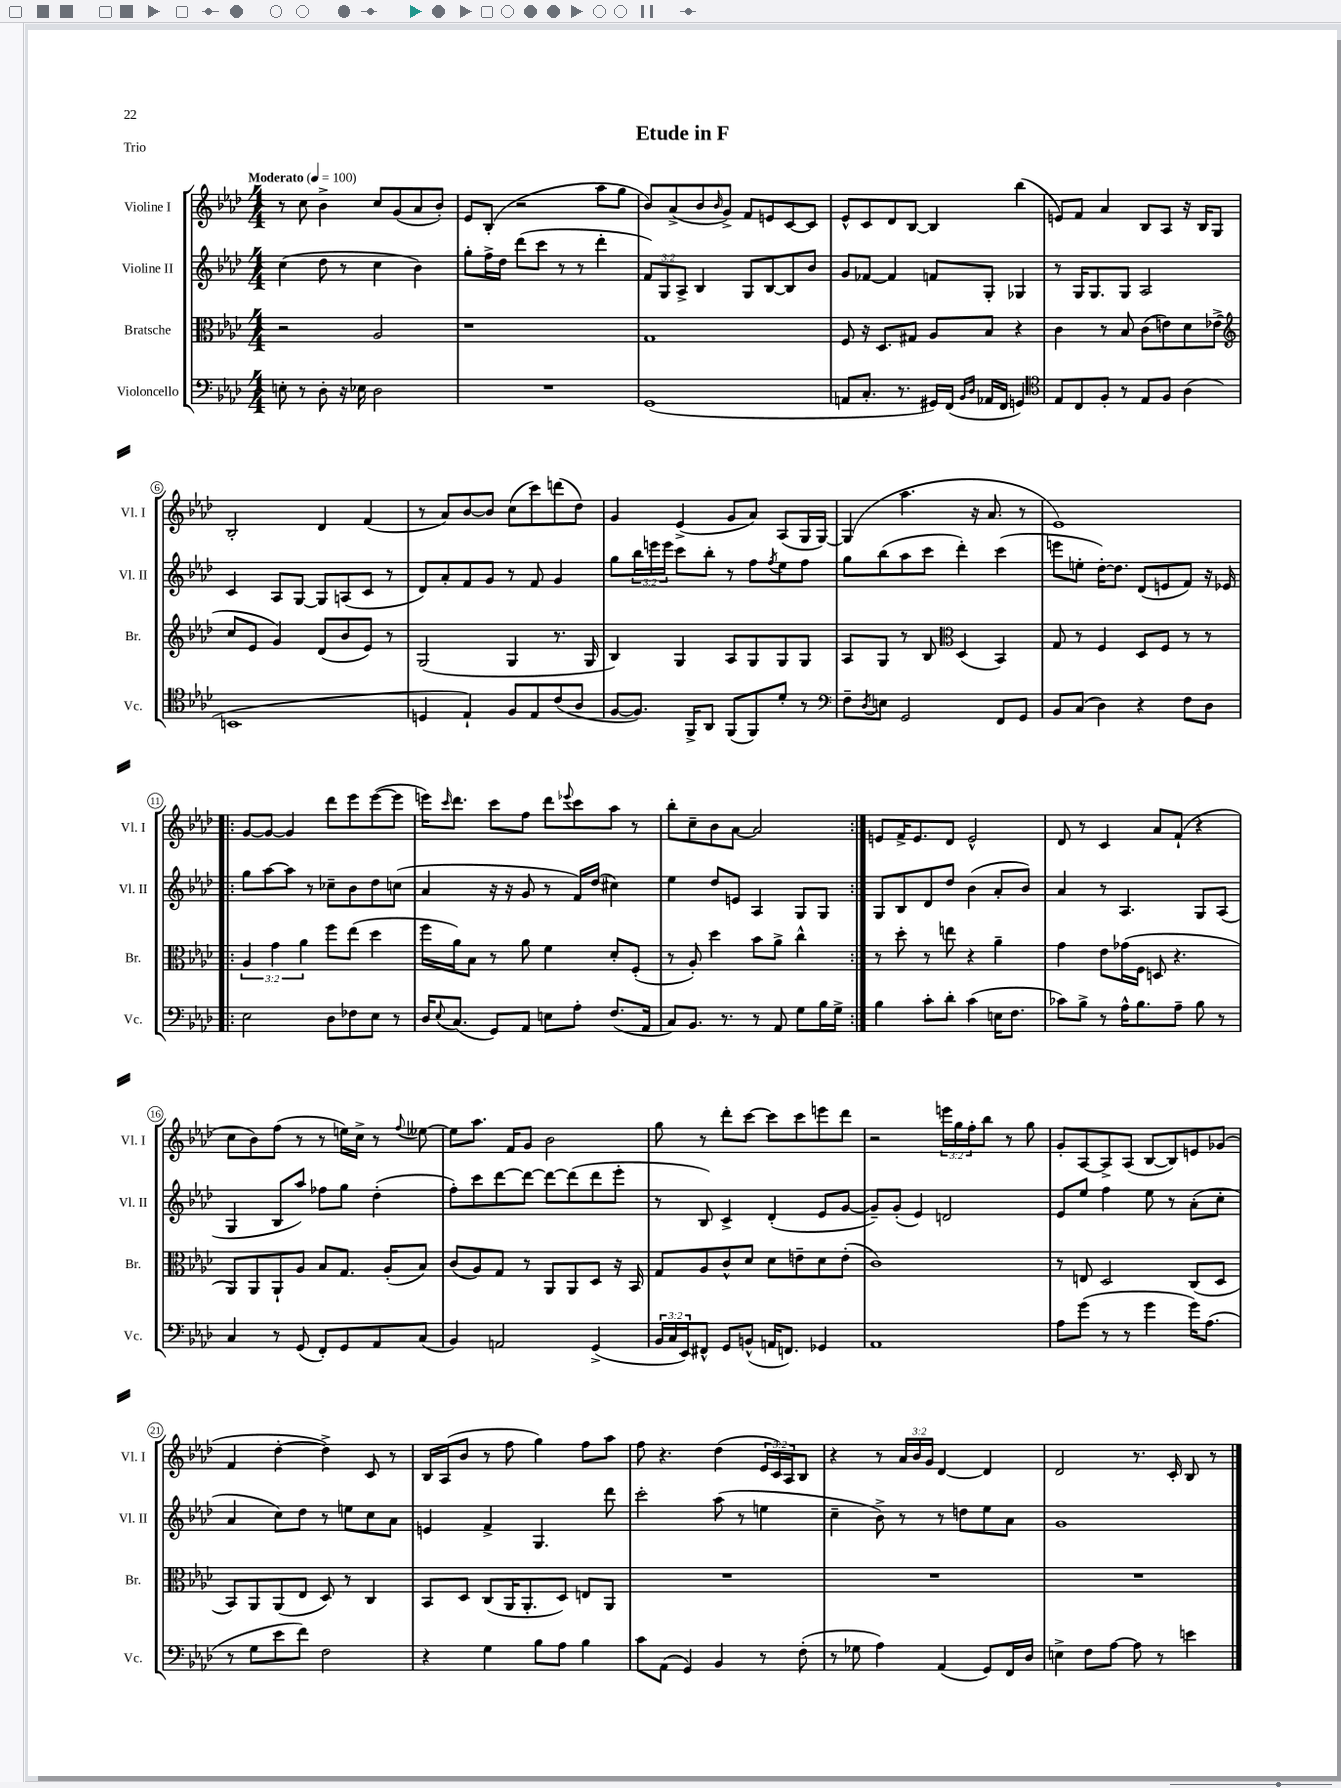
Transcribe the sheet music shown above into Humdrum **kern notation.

**kern	**kern	**kern	**kern
*staff4	*staff3	*staff2	*staff1
*clefF4	*clefC3	*clefG2	*clefG2
*k[b-e-a-d-]	*k[b-e-a-d-]	*k[b-e-a-d-]	*k[b-e-a-d-]
*M4/4	*M4/4	*M4/4	*M4/4
*MM100	*MM100	*MM100	*MM100
8E'	2r	(4cc	8r
8r	.	.	8cc
8D-'	.	8dd-	4b-^
16r	.	8r	.
16E-	.	.	.
2D-	2A-	4cc	8cc
.	.	.	(8g
.	.	4b-)	8a-
.	.	.	8b-')
=	=	=	=
1r	1r	8gg'	8e-
.	.	16ff^	(8B-'
.	.	16dd-	.
.	.	(8ddd-	2r
.	.	8ccc	.
.	.	8r	.
.	.	8r	.
.	.	4ddd-'	8aa-
.	.	.	8gg
=	=	=	=
(1GG	1G	12f)	8b-)
.	.	12G	.
.	.	.	(8a-^
.	.	12A-^	.
.	.	4B-	8b-
.	.	.	16qqb-
.	.	.	8g^)
.	.	8G	8f
.	.	[8B-	8e
.	.	8B-]	[8c
.	.	8b-	8c]
=	=	=	=
8AA	8F	8g	8e-^^
8.C'	16r	[8f-	8c
.	8.D-	.	.
.	.	4f-]	8d-
8.r	.	.	.
.	8G#	.	[8B-
16GG#)	8A-	8f	4B-]
(16FF	.	.	.
16qqBB-	.	.	.
16qqD-	.	.	.
16AA-	8B-	8G'	.
16FF	.	.	.
4GG)	4r	4G-	(4bb-
=	=	=	=
*clefC4	*	*	*
8E-	4c	8r	8e)
8C	.	16G	8f
.	.	8.G	.
8F'	8r	.	4a-
8r	8B-	8G	.
8E-	(8c	2A-	8B-
8F	8e)	.	8A-
(4A-	8d-	.	16r
.	.	.	16B-
.	(8e-^	.	8G
=	=	=	=
*	*clefG2	*	*
1BB	8cc	4c	2B-'
.	8e-	.	.
.	4g)	8A-	.
.	.	[8G	.
.	(8d-	8G]	4d-
.	8b-	(8A	.
.	8e-)	8c	(4f
.	8r	8r	.
=	=	=	=
4D	(2G	8d-)	8r
.	.	8a-'	8a-)
4E-`)	.	8f	[8b-
.	.	8g	8b-]
8F	4G	8r	(8cc
8E-	.	8f	8ccc)
(8c	8.r	4g	(8ddd
8A-	.	.	8dd-)
.	16G	.	.
=	=	=	=
[8F	4B-)	8gg	4g
8.F])	.	24bb-	.
.	.	24eee	.
.	.	24eee	.
.	4G	8ccc	(4e-^
16FF^	.	.	.
8AA-	.	8bb-'	.
(8FF	8A-	8r	8g
8FF)	8G	8ff	8a-)
.	.	8qff	.
8d-'	8G	8ee-	(8A-
8r	8G	8ff	16G
.	.	.	[16G)
=	=	=	=
*clefF4	*	*	*
8F~	8A-	8gg	(4G]
8qD-	.	.	.
8E	8G	(8bb-	.
2GG	8r	8aa-	4.aa-
.	8B-	8ccc	.
*	*clefC3	*	*
.	(4D-	4ddd-')	.
.	.	.	16r
.	.	.	8.a-
8FF	4BB-)	(4ccc	.
8GG	.	.	8r
=	=	=	=
8BB-	8G	8eee	1e-)
(8C	8r	8ee'	.
4D-)	4F	[16dd-')	.
.	.	8.dd-]	.
4r	8D-	(8d-	.
.	8F	8e	.
8F	8r	8f)	.
8D-	8r	16r	.
.	.	16e-	.
=!|:	=!|:	=!|:	=!|:
2E-	6A-	8gg	[8g
.	.	[8aa-	8g_
.	6g	.	.
.	.	8aa-]	4g]
.	6a-	.	.
.	.	8r	.
8D-	8ff	8cc-~	8ddd-
8F-	(8ee-	8b-	8eee-
8E-	4dd-	8dd-	([8eee-
8r	.	(8cc	8eee-]
=	=	=	=
16D-	16ff	4a-	16eee)
8qqE-	.	.	16qqccc
(8.C	16a-)	.	8.ddd-
.	8B-	.	.
8GG)	8r	16r	8ccc
.	.	16r	.
8AA-	8a-	8g	8ff
8E	4f	8r	8ddd-
.	.	.	8qqeee-
8A-'	.	16f)	8ccc
.	.	(16dd-	.
(8.F	8d-'	4cc#)	8aa-
.	(8F'	.	8r
16AA-	.	.	.
=	=	=	=
8C)	8r	4ee-	8bb-'
8.BB-	8A-')	.	8cc~
.	4dd-	8dd-	8b-
8.r	.	.	.
.	.	8e	[8a-
8r	8b-	4A-	2a-]
8AA-	8a-^	.	.
8G	4cc^^	8G	.
16B-	.	8G	.
16G^	.	.	.
=:|!	=:|!	=:|!	=:|!
4B-	8r	8G	8e
.	8dd-'	8B-	16f^
.	.	.	8.e
8c'	8r	8d-	.
8d-'	8ee	8dd-	8d-
(4c	4r	(4b-	2e^^
16E	4a-~	8a-'	.
8.F	.	.	.
.	.	8b-)	.
=	=	=	=
8c-)	4g	4a-	8d-
8B-^	.	.	8r
8r	8e-	8r	4c
16A-^^	(16g-	4.A-	.
8.B-	16F	.	.
.	8D	.	8a-
8A-~	4.r	.	(8f`
8B-	.	8G	4r
8r	.	(8A-	.
=	=	=	=
4C	8AA-)	4G	8cc
.	8AA-	.	8b-)
8r	8AA-`	8B-	(8ff
(8GG	8A-	8aa-)	8r
8FF')	8B-	8ff-	8r
8GG	8.G	8gg	16ee)
.	.	.	16cc^
8AA-	.	(4dd-'	8r
.	(16A-'	.	.
.	.	.	8qqff
(8C	8B-)	.	[8ee--
=	=	=	=
4BB-)	(8c	8ff')	8ee--]
.	8A-)	8ccc	8.aa-
2AA	8G	[8ddd-	.
.	.	.	16f
.	8r	8ddd-_	8g
.	8AA-	8ddd-_	2b-
.	8AA-	(8ddd-]	.
(4GG^	8D-	8ddd-	.
.	16r	8eee-'	.
.	16BB-	.	.
=	=	=	=
24BB-	8G	8r	8gg
24C	.	.	.
24EE-)	.	.	.
8FF#^^	8A-	8B-)	8r
8GG	8c^^	4c^	8ddd-'
(8BB^^	8d-	.	[8ccc
16AA	8d-	(4d-'	8ccc]
8.FF)	.	.	.
.	8e~	.	8ccc
4GG-	8d-	8e-	8eee
.	(8e'	[8g	8ddd-
=	=	=	=
1AA-	1c)	8g~])	2r
.	.	(8g'	.
.	.	4e-)	.
.	.	2d	24eee
.	.	.	24gg
.	.	.	24ff'
.	.	.	8bb-
.	.	.	8r
.	.	.	8gg
=	=	=	=
8A-	8r	8e-	8g'
(8g	8E	8ee-	[8A-
8r	2D-	4ff	8A-^]
8r	.	.	(8A-
4g	.	8ee-	[8B-
.	.	8r	8B-])
16g)	(8C	(8a-'	8e
(8.A-	.	.	.
.	8D-	8cc'	(8g-
=	=	=	=
8r	8BB-)	4a-	4f
8G	8AA-	.	.
8e-	(8AA-	8cc)	[4dd-'
8f)	8E-	8dd-	.
2F	8D-)	8r	4dd-^])
.	8r	8ee	.
.	4C	8cc	8c
.	.	8a-	8r
=	=	=	=
4r	8BB-	4e	16B-
.	.	.	(16A-
.	8D-	.	8b-
4G	(8C	4f^	8r
.	16AA-	.	8ff
.	8.AA-'	.	.
8B-	.	4.G	4gg)
8A-	8D-)	.	.
4B-	8E	.	8ff
.	8AA-	8ddd-	8aa-
=	=	=	=
8c	1r	2ccc'	8ff
(8AA-	.	.	4.r
4GG)	.	.	.
4BB-	.	(8aa-	(4dd-
.	.	8r	.
8r	.	4ee	24e-
.	.	.	24c)
.	.	.	24A-
(8F'	.	.	8B-
=	=	=	=
8r	1r	4cc~	4r
8G-	.	.	.
4A-)	.	8b-^)	8r
.	.	8r	24a-
.	.	.	24b-
.	.	.	24g
(4AA-	.	8r	[4d-
.	.	8dd	.
8GG)	.	8ee-	4d-]
16FF	.	8a-	.
16D-	.	.	.
=	=	=	=
4E^	1r	1g	2d-
8F	.	.	.
[8A-	.	.	.
8A-]	.	.	8.r
8r	.	.	.
.	.	.	16c'
4e	.	.	8B-
.	.	.	8r
==	==	==	==
*-	*-	*-	*-
